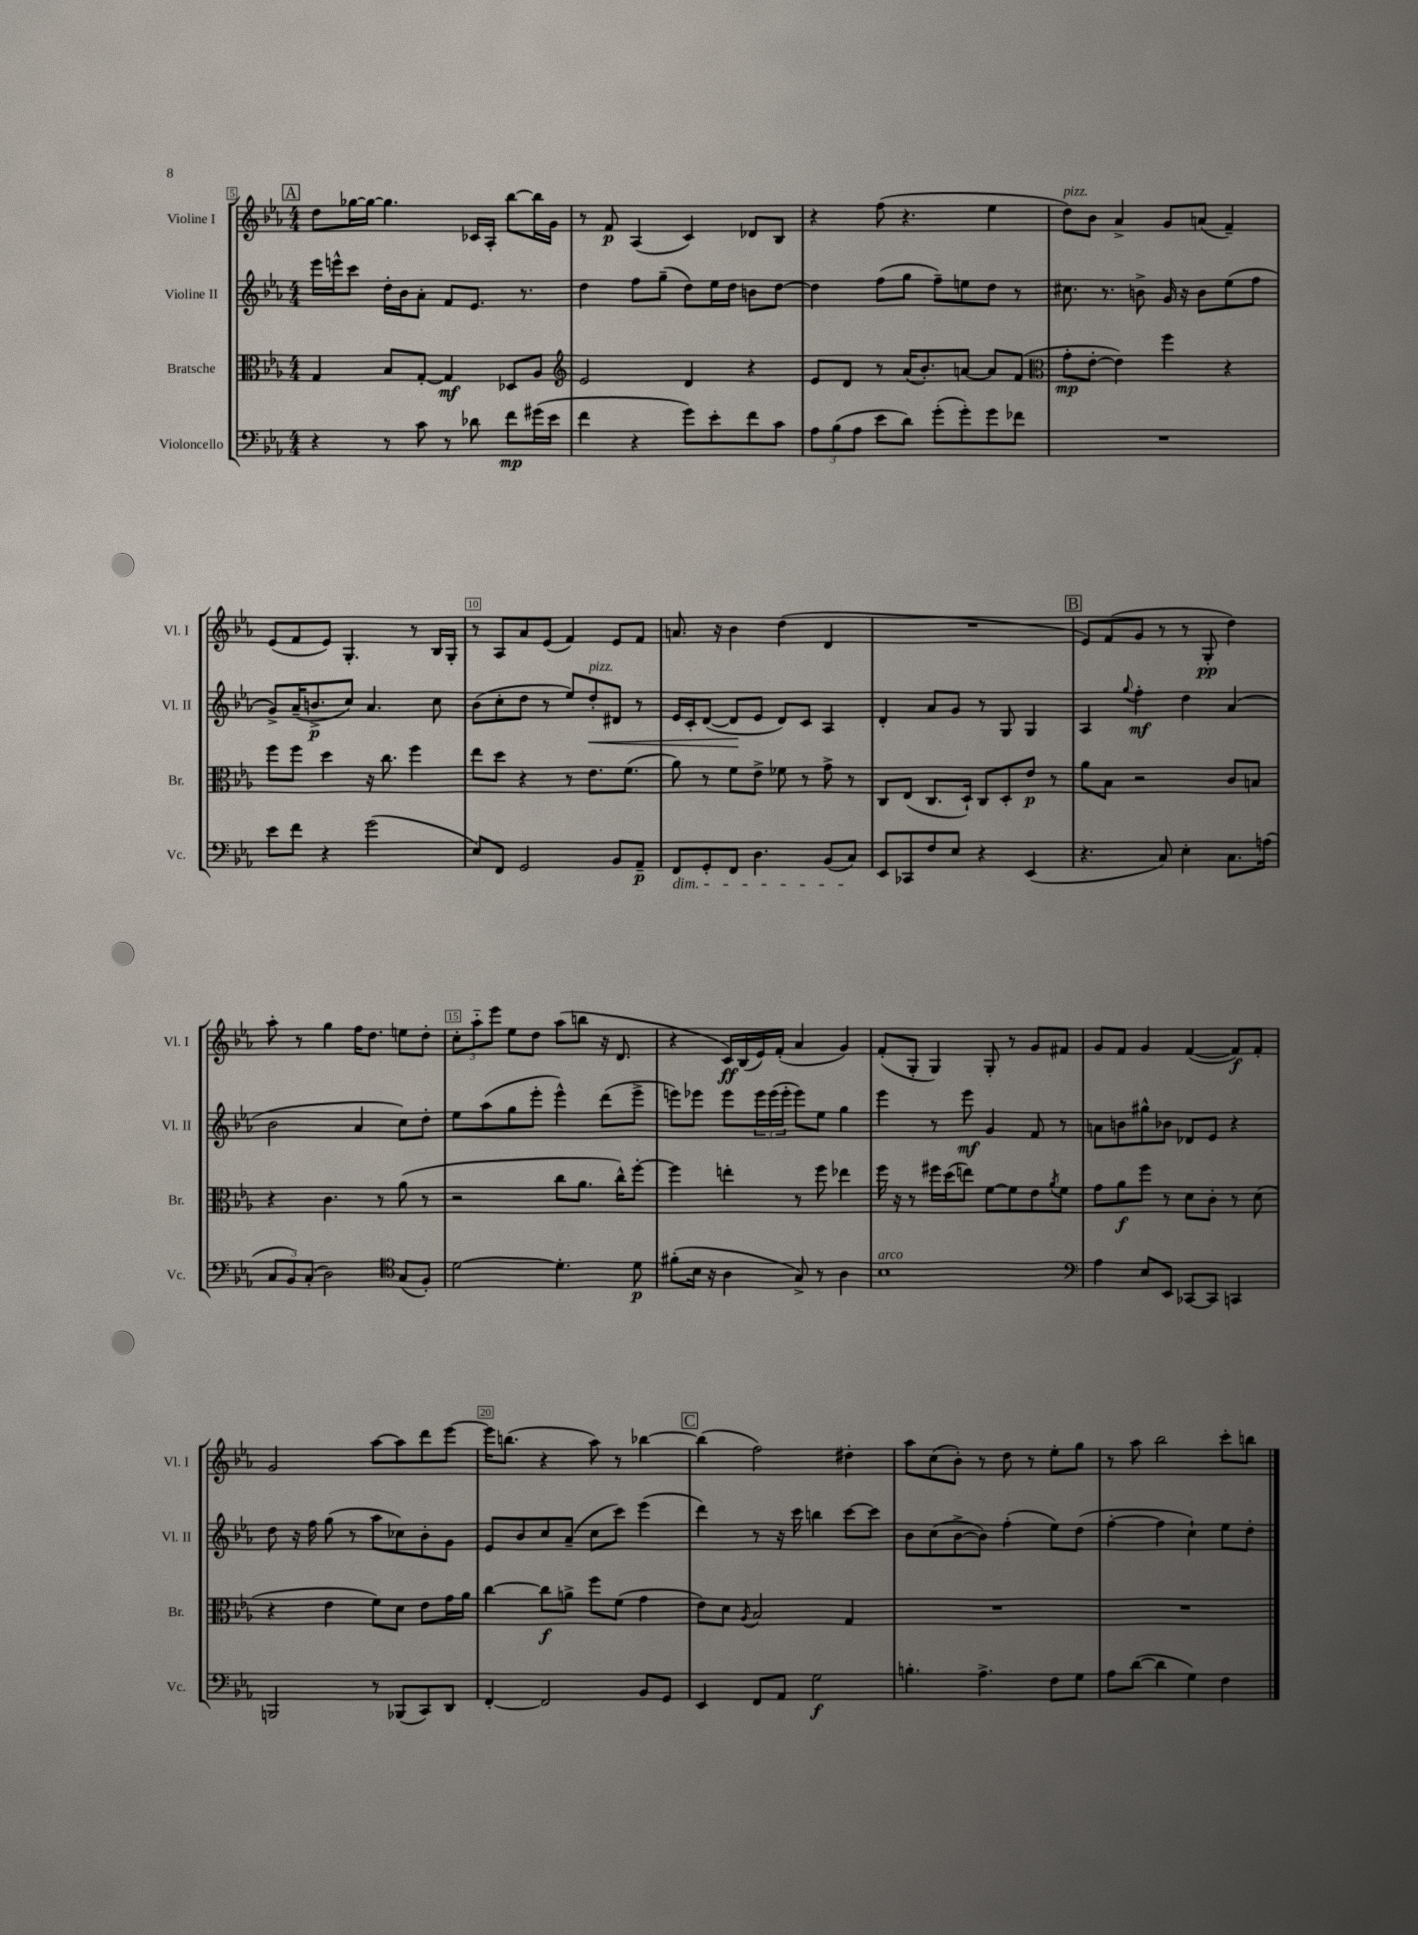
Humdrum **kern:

**kern	**kern	**kern	**kern
*staff4	*staff3	*staff2	*staff1
*clefF4	*clefC3	*clefG2	*clefG2
*k[b-e-a-]	*k[b-e-a-]	*k[b-e-a-]	*k[b-e-a-]
*M4/4	*M4/4	*M4/4	*M4/4
4r	4G/	16eee-\LL	8dd\L
.	.	16eee^^\J	.
.	.	8ccc\J	[16gg-\L
.	.	.	16gg-\_JJ
8r	8B-/L	16dd'\LL	4.gg-\]
.	.	16b-\J	.
8c\	[8G'/J	8a-'\J	.
8r	4G/]	8f/L	.
8d-\	.	8.e-/J	16c-/LL
.	.	.	16A-'/JJ
8f\L	8D-/L	.	[8bb-\L
.	.	8.r	.
(16g#\L	8A-/J	.	16bb-\]L
16e-\JJ	.	.	16g\JJ
=	=	=	=
*	*clefG2	*	*
4f\	2e-/	4dd\	8r
.	.	.	8f/
4r	.	8ff\L	(4A-/
.	.	(8gg~\J	.
8g\L)	4d/	8dd\L)	4c/)
8e-'\	.	16ee-\L	.
.	.	16dd\JJ	.
8f\	4r	8b\L	8d-/L
8c\J	.	[8dd\J	8B-/J
=	=	=	=
12A-\L	8e-/L	4dd\]	4r
(12B-\	.	.	.
.	8d/J	.	.
12A-\J	.	.	.
8e-\L	8r	(8ff\L	(8ff\
8d\J)	(16a-/LK	8gg\J	4.r
.	8.b-'/)	.	.
(8g'\L	.	8ff~\L)	.
8g'\)	[8a/J	8ee\	.
8g\	8a/]L	8dd\J	4ee-\
8f-\J	(8f/J	8r	.
=	=	=	=
*	*clefC3	*	*
1r	8g'\L	8.cc#\	8dd\L)
.	[8e-'\J	.	8b-\J
.	.	8.r	.
.	4e-\])	.	4a-^/
.	.	8b^\	.
.	4ff\	16g/	8g/L
.	.	16r	.
.	.	8b\L	(8a/J
.	4r	(8ee-\	4f~/)
.	.	8ff\J	.
=	=	=	=
8e-\L	8ff\L	8g^/L)	(8e-/L
8f\J	8ff\J	(16a-~/K	8f/
.	.	8.b^/	.
4r	4dd\	.	8e-/J)
.	.	8cc/J)	4.G'/
(2g\	16r	4.a-/	.
.	8.cc\	.	.
.	4ff\	.	8r
.	.	8cc\	16B-/LL
.	.	.	16G'/JJ
=	=	=	=
8E-/L)	8ee-\L	(8b-\L	8r
8FF/J	8dd\J	8cc'\	8A-/L
2GG/	4r	8dd\J	8a-/
.	.	8r	(8e-/J
.	8r	8ee-/L)	4f/)
.	8.e-\L	8dd'/	.
8BB-/L	.	8d#/J	8e-/L
.	(8.f\J	.	.
8AA-~/J	.	8r	8f/J
=	=	=	=
8FF/L	8a-\)	16e-/LL	8.a/
.	.	16c'/J	.
8GG'/	8r	([8d/J	.
.	.	.	16r
8FF/J	8f\L	8d/]L	4b-\
4.D\	8e-^\J	8e-/J	.
.	8f-\	8d/L)	(4dd\
.	8r	8c/J	.
(8BB-/L	8g^\	4A-/	4d/
8C/J)	8r	.	.
=	=	=	=
8EE-/L	8C/L	4d'/	1r
8CC-/	(8E-/J	.	.
8F/	8.C/L	8a-/L	.
8E-/J	.	8g/J	.
.	16D`/Jk)	.	.
4r	8C/L	8r	.
.	8D'/	8G/	.
(4EE-/	8e-/J	4G/	.
.	8r	.	.
=	=	=	=
4.r	8a-\L	4A-/	8e-/L)
.	8B-\J	.	(8f/
.	.	8qqgg/	.
.	2r	4ff'\	8g/J
8C/)	.	.	8r
4E-'\	.	4dd\	8r
.	.	.	8G'/
8.C\L	8c/L	(4a-/	4dd\)
.	8B/J	.	.
(16A\Jk	.	.	.
=	=	=	=
12C/L	4r	2b-\	8aa-'\
12BB-/)	.	.	.
.	.	.	8r
(12C'/J	.	.	.
2D\)	4.c\	.	4gg\
.	.	4a-/	16ff\LK
.	.	.	8.dd\J
.	8r	.	.
*clefC4	*	*	*
(8G/L	(8a-\	8cc\L)	8ee\L
8F'/J)	8r	8dd'\J	8dd'\J
=	=	=	=
[2d\	2r	8ee-\L	12cc'\L
.	.	.	12aa-'~\
.	.	(8aa-\	.
.	.	.	12eee-\J
.	.	8gg\	8ee-\L
.	.	8eee-'\J	8dd\J
4.d'\]	8cc\L	4eee-^^\)	(8aa-\L
.	8.a-\J	.	8bb\J
.	.	(8ddd\L	16r
.	16cc^^\LK)	.	8.d/
8d\	[8ff'\J	8eee-^\J	.
=	=	=	=
(8f#'\L	4ff\]	8eee\L)	4r
16B-\Jk	.	8eee-\J	.
16r	.	.	.
4A-\	4ee'\	8eee-\L	16c/LL)
.	.	.	(16B-/
.	.	24eee-\L	16e-/)
.	.	(24eee-\	.
.	.	.	(16f'/JJ
.	.	24eee-'\JJ	.
8G^/)	8r	8eee-\L)	4a-/
8r	8ff\	8ee-\J	.
4A-\	4ee-\	4gg\	4g/)
=	=	=	=
1B-	16ff\	4eee-\	(8f'/L
.	16r	.	.
.	8r	.	8G'/J
.	16ff#\LL	8r	4G/)
.	(16dd\J	.	.
.	8ee\J)	8eee-\	.
.	[8f\L	4g/	8G'/
.	8f\]	.	8r
.	8e-\	8f/	8g/L
.	8qa-/	.	.
.	8f\J	8r	8f#/J
=	=	=	=
*clefF4	*	*	*
4A-\	8g\L	8a\L	8g/L
.	8a-\	8b\	8f/J
8E-/L	8ff\J	8gg#^^\	4g/
8EE-/J	8r	8b-\J	.
[8CC-/L	8d\L	8d-/L	([4f/
8CC-/]J	8c'\J	8e-/J	.
4CC/	8r	4r	8f/]L)
.	(8d\	.	8f'/J
=	=	=	=
2BBB/	4r	8dd\	2g/
.	.	16r	.
.	.	16ff\	.
.	4e-\	(8gg\	.
.	.	8r	.
8r	8f\L)	8aa-\L	[8aa-\L
(8BBB-/L	8d\J	8cc-\)	8aa-\]
8CC/)	8e-\L	8b-'\	8ddd\
8DD/J	16g\L	8g\J	[8eee-\J
.	16a-\JJ	.	.
=	=	=	=
[4FF'/	[4cc\	8e-/L	16eee-\]LK
.	.	.	(8.bb\J
.	.	8b-/	.
2FF/]	8cc\]L	8cc/	4r
.	8a^\J	(8a-~/J	.
.	8ff\L	8cc\L	8aa-\)
.	(8f\J	8ccc\J)	8r
8BB-/L	4g\	(4eee-\	[4bb-\
8GG/J	.	.	.
=	=	=	=
4EE-/	8e-\L)	4ddd\)	(4bb-\]
.	8d\J	.	.
.	8qA-/	.	.
8FF/L	2B-/	8r	2ff\)
8AA-/J	.	16r	.
.	.	16ccc\	.
2G\	.	4bb\	.
.	4G/	[8ccc\L	4dd#'\
.	.	8ccc\]J	.
=	=	=	=
4.B'\	1r	8b-\L	8aa-\L
.	.	(8cc\	(8cc\
.	.	[8b-^\	8b-'\J)
4.A-^\	.	8b-\]J)	8r
.	.	(4ff'\	8dd\
.	.	.	8r
8F\L	.	8ee-\L)	8ee-'\L
8G\J	.	(8dd\J	8gg\J
=	=	=	=
8A-\L	1r	[4ff'\	8r
([8d\J	.	.	8aa-\
4d\]	.	4ff\]	2bb-\
4G\)	.	4cc`\)	.
4F\	.	8ee-\L	8ccc'\L
.	.	8dd'\J	8bb\J
==	==	==	==
*-	*-	*-	*-
